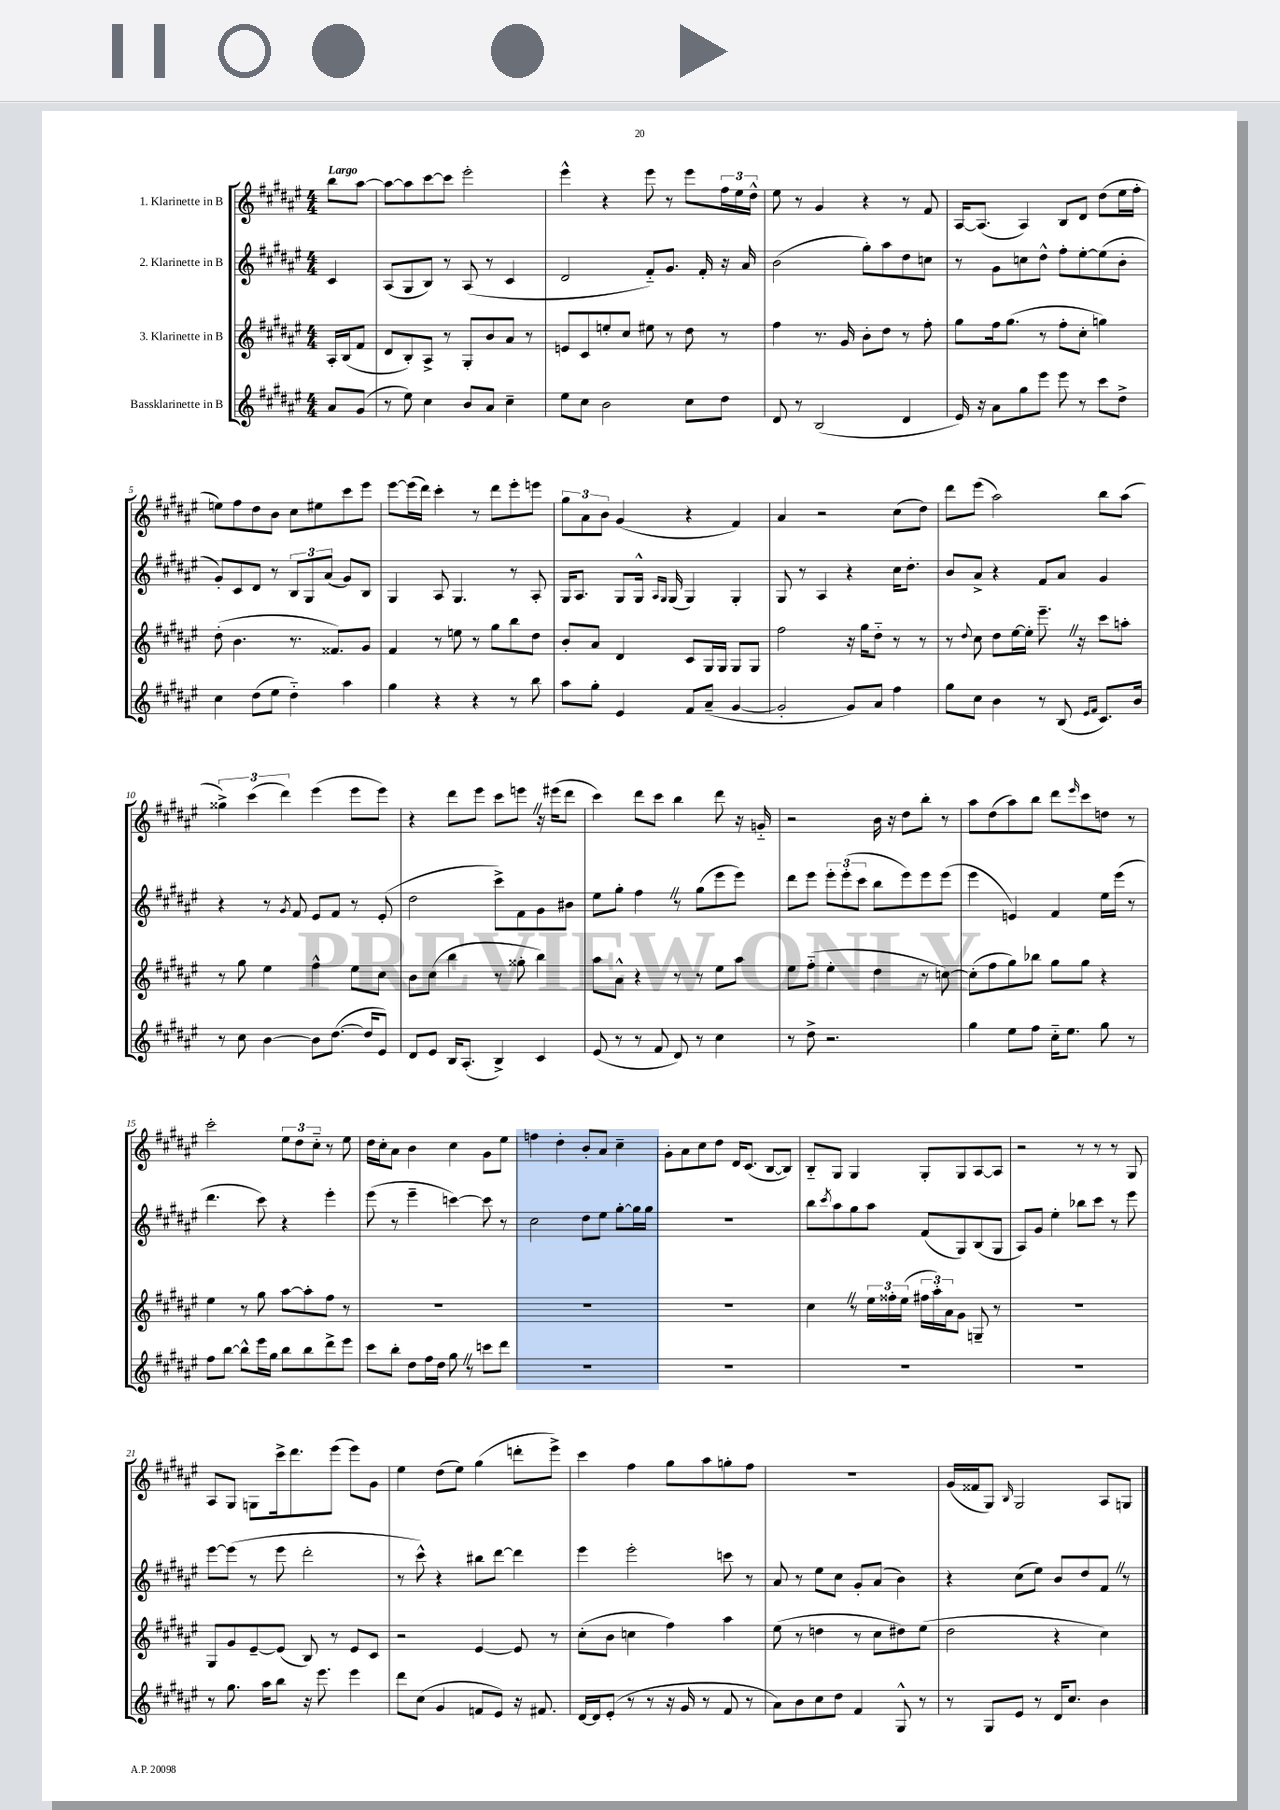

**kern	**kern	**kern	**kern
*part4	*part3	*part2	*part1
*staff4	*staff3	*staff2	*staff1
*I"Bassklarinette in B	*I"3. Klarinette in B	*I"2. Klarinette in B	*I"1. Klarinette in B
*clefG2	*clefG2	*clefG2	*clefG2
*k[f#c#g#d#a#e#]	*k[f#c#g#d#a#e#]	*k[f#c#g#d#a#e#]	*k[f#c#g#d#a#e#]
*M4/4	*M4/4	*M4/4	*M4/4
=	=	=	=
!	!	!	!LO:TX:a:B:t=Largo
8a#/L	16A#'/LL	4c#/	8bb\L
.	(16B/J	.	.
(8g#/J	8f#/J	.	[8aa#\J
=1	=1	=1	=1
8r	8d#/L	(8A#/L	8aa#\L_
8ee#\)	8B'/)	8G#/	8aa#\]
4cc#\	8A#^/J	8B/J)	[8ccc#\
.	8r	8r	8ccc#\J]
8b/L	8G#'/L	(8A#/	2eee#'\
8a#/J	8b/	8r	.
4cc#~\	8a#/J	4c#/	.
.	8r	.	.
=2	=2	=2	=2
8ee#\L	8en/L	2d#/	4eee#^^\
8cc#\J	8c#/	.	.
2b\	8een'/	.	4r
.	8cc#/J	.	.
.	8ee#X\	8f#/L)	8eee#\
.	8r	8.g#/J	8r
8cc#\L	8dd#\	.	8eee#\L
.	.	16f#'/	.
8dd#\J	8r	16r	24ff#\L
.	.	.	24ee#\
.	.	16a#/	.
.	.	.	24dd#^^\JJ
=3	=3	=3	=3
8d#/	4ff#\	(2b\	8ee#\
8r	.	.	8r
(2B/	8.r	.	4g#/
.	16g#/	.	.
.	8b'\L	8gg#'\L)	4r
.	8dd#\J	8aa#\	.
4d#/	8r	8dd#\	8r
.	8ff#'\	8ccn\J	8f#/
=4	=4	=4	=4
16e#/)	8gg#\L	8r	[16A#/KL
16r	.	.	(8.A#/J]
8a#\L	16ff#\k	8g#\L	.
.	(8.gg#\J	.	.
8gg#\	.	8ccn\	4A#/)
8eee#\J	8r	8dd#^^\J	.
8eee#\	8ff#'\L	8ff#'\L	8B/L
8r	8cc#'\J	[8ee#'\	8d#/J
8ccc#\L	4ggn\)	(8ee#\]	(8dd#\L
8dd#^\J	.	8b'\J	16ee#\L
.	.	.	16ff#'\JJ
!!LO:LB:g=z
=5	=5	=5	=5
4cc#\	(8dd#'\	8g#'/L)	8een\L)
.	4.b\	8c#/	8ff#\
(8dd#\L	.	8d#/J	8dd#\
8ee#\J	.	8r	8b\J
4dd#\)	8.r	12B/L	8cc#\L
.	.	12G#/	.
.	.	.	8ee#X\
.	.	(12a#/J	.
.	8.f##X/L)	.	.
4aa#\	.	8g#/L)	8ccc#\
.	8g#/J	8B/J	8eee#\J
=6	=6	=6	=6
4gg#\	4f#/	4G#/	[8eee#\L
.	.	.	(16eee#\L]
.	.	.	16ddd#\JJ)
4r	8r	8A#/	4ccc#'\
.	8een\	4.G#/	.
4r	8r	.	8r
.	8gg#\L	.	8ddd#\L
8r	8bb\	8r	8eee#'\
8bb\	8dd#\J	8A#'/	8eeen\J
=7	=7	=7	=7
8aa#\L	8b'/L	16G#/KL	12gg#\L
.	.	8.A#/J	.
.	.	.	12a#\
8gg#'\J	8a#/J	.	.
.	.	.	12b\J
4e#/	4d#/	8G#/L	(4g#/
.	.	16G#^^/Jk	.
.	.	16qqA#/LL	.
.	.	16qqG#/JJ	.
.	.	(16G#/	.
8f#/L	8c#/L	4G#/)	4r
(8a#~/J	16G#/L	.	.
.	16G#/JJ	.	.
[4g#/	8G#/L	4G#'/	4f#/)
.	8G#/J	.	.
=8	=8	=8	=8
2g#'/]	2ff#\	8G#/	4a#/
.	.	8r	.
.	.	4A#/	2r
8g#/L)	16r	4r	.
.	16gg#\KL	.	.
8a#/J	8dd#\J	.	.
4ff#\	8r	16cc#\KL	(8cc#\L
.	.	8.dd#'\J	.
.	8r	.	8dd#\J)
=9	=9	=9	=9
8gg#\L	8r	8b/L	8ddd#\L
.	8qqdd#/	.	.
8cc#\J	8cc#\	8a#^/J	(8eee#\J
4b\	8dd#\L	4r	2aa#\)
.	[16ee#\L	.	.
.	16ee#'\JJ]	.	.
8r	8.eee#~Z\	8f#/L	.
(8B/	.	8a#/J	.
.	16r	.	.
16qqe#/LL	.	.	.
16qqf#/JJ	.	.	.
8.c#/L)	8ccc#\L	4g#/	8bb\L
.	8aan'\J	.	(8aa#\J
16b/Jk	.	.	.
!!LO:LB:g=z
=10	=10	=10	=10
8r	8r	4r	6gg##X^\)
8cc#\	8gg#\	.	.
.	.	.	(6ccc#\
[4b\	4ee#\	8r	.
.	.	.	6ddd#\)
.	.	8qg#/	.
.	.	8f#/	.
8b\L]	4ff#^^\	8e#/L	(4eee#\
([8.dd#\J	.	8f#/J	.
.	8ee#\L	8r	8eee#\L
16dd#/KL]	.	.	.
8e#/J)	8cc#\J	(8e#'/	8eee#\J)
=11	=11	=11	=11
8d#/L	8b\L	2dd#\	4r
8e#/J	(8cc#\J	.	.
16B/KL	4bb\	.	8ddd#\L
(8.A#'/J	.	.	.
.	.	.	8eee#\J
4B^/)	8r	8ccc#^\L)	8ccc#\L
.	8gg##X'\	8f#\	8eeenZ\J
4c#/	4bb\)	8g#\	16r
.	.	.	(16eee#X\KL
.	.	8b#X\J	8ddd#\J
=12	=12	=12	=12
(8e#/	8aa#\L	8ee#\L	4ccc#\)
8r	8a#^^\J	8gg#'\J	.
8r	4r	4ff#Z\	8ddd#\L
8f#/	.	.	8ccc#\J
8d#/)	8r	8r	4bb\
8r	8r	(8gg#\L	.
4cc#\	8ee#\L	8eee#\	8ddd#\
.	8aa#\J	8eee#\J)	16r
.	.	.	16gn/
=13	=13	=13	=13
8r	8ee#\L	8ddd#\L	2r
8dd#^\	(8ff#\J	8eee#\J	.
2.r	4ee#'\	12eee#'\L	.
.	.	(12eee#'\	.
.	.	12ccc#\J	.
.	4dd#\	8bb\L	16b\
.	.	.	16r
.	.	8eee#\)	8dd#\L
.	8r	8eee#\	8bb'\J
.	[8ccn\)	(8eee#\J	8r
=14	=14	=14	=14
4gg#\	(8cc'\L]	4eee#\	8aa#\L
.	8ff#\	.	(8dd#\
8ee#\L	8gg#\)	4en/)	8aa#\)
8ff#\J	8bb-X\J	.	8bb\J
16cc#\KL	8gg#\L	4f#/	8ddd#\L
8.ee#\J	.	.	.
.	.	.	16qqeee#/
.	8gg#\J	.	8ccc#\
8gg#\	4r	16ee#\LL	8ddn\J
.	.	(16eee#\JJ	.
8r	.	8r	8r
!!LO:LB:g=z
=15	=15	=15	=15
8ff#\L	4ee#\	4.ddd#\	2ccc#'\
[8bb\J	.	.	.
8bb^^\L]	8r	.	.
16eee#\L	8gg#\	8ccc#\)	.
16gg#\JJ	.	.	.
8bb\L	[8aa#\L	4r	12ee#\L
.	.	.	12dd#\
8bb\	8aa#'\]	.	.
.	.	.	12cc#\J
8ddd#^\	8ff#\J	4eee#'\	8r
8eee#\J	8r	.	8ee#\
=16	=16	=16	=16
8ccc#\L	1r	(8eee#\	16dd#\LL
.	.	.	16cc#'\J
8bb'\J	.	8r	8a#\J
8dd#\L	.	4eee#~\	4b\
16ff#\L	.	.	.
16dd#\JJ	.	.	.
8gg#Z\	.	[4cccn\)	4cc#\
8r	.	.	.
8cccn\L	.	8ccc\]	8g#\L
8ddd#\J	.	8r	8ee#\J
=17	=17	=17	=17
1r	1r	2cc#\	4ffn\
.	.	.	4dd#'\
.	.	8dd#\L	8b'/L
.	.	8ee#\J	8a#/J
.	.	[8gg#'\L	4cc#~\
.	.	16gg#\L]	.
.	.	16gg#\JJ	.
=18	=18	=18	=18
1r	1r	1r	8g#'\L
.	.	.	8a#\
.	.	.	8cc#\
.	.	.	8dd#\J
.	.	.	16d#/KL
.	.	.	(8.c#/J
.	.	.	[8B/L
.	.	.	8B/J])
=19	=19	=19	=19
1r	4cc#Z\	8bb\L	8B/L
.	.	8qccc#/	.
.	.	8aa#\	8G#/J
.	8r	8gg#\	4G#/
.	24ee#\LL	8aa#\J	.
.	24ff##X'\	.	.
.	(24ee#\JJ	.	.
.	24ff#X\LL	(8f#/L	8G#'/L
.	24aa#'\)	.	.
.	24a#\J	.	.
.	8g#\J	8G#/)	8G#/
.	8Gn~/	(8B/	[8A#/
.	8r	8G#/J	8A#/J]
=20	=20	=20	=20
1r	1r	8A#/L)	2r
.	.	8g#/J	.
.	.	4ee#'\	.
.	.	8bb-X\L	8r
.	.	8ccc#\J	8r
.	.	8r	8r
.	.	8eee#\	8G#/
!!LO:LB:g=z
=21	=21	=21	=21
8r	8G#/L	[8eee#\L	8A#/L
8.gg#\	8g#/	(8eee#\J]	8G#/J
.	[8e#~/	8r	8Gn\L
16aa#\KL	.	.	.
8bb\J	(8e#/J]	8eee#\	16ccc#^\k
.	.	.	8.ddd#\
16r	8B/)	2ddd#'\	.
8.eee#\	.	.	.
.	8r	.	(8eee#\J
4eee#\	8e#/L	.	8eee#\L)
.	8c#/J	.	8g#\J
=22	=22	=22	=22
8ddd#\L	2r	8r	4ee#\
(8cc#\J	.	8ccc#^^\)	.
4g#/	.	4r	(8dd#\L
.	.	.	8ee#\J)
8fn/L	[4e#/	8bb#X\L	(4gg#\
8e#/J)	.	[8ddd#\J	.
16r	8e#/]	4ddd#\]	8dddn'\L
8.f#X/	.	.	.
.	8r	.	8eee#^\J)
=23	=23	=23	=23
[16d#/LL	(8cc#'\L	4eee#\	4ccc#\
16d#/J]	.	.	.
(8e#'/J	8b\J	.	.
8r	4ccn\	2eee#'\	4ff#\
8r	.	.	.
16r	4ff#\)	.	8gg#\L
16g#/	.	.	.
8r	.	.	8aa#\
8f#/	4aa#\	8cccn\	8ggn'\
8r	.	8r	8ff#\J
=24	=24	=24	=24
8a#\L)	(8ee#\	8a#/	1r
8b\	8r	8r	.
8cc#\	4ddn\	8ee#\L	.
8dd#\J	.	8cc#\J	.
4f#/	8r	8g#'/L	.
.	8cc#\L	(8a#/J	.
8G#^^/	8dd#X\)	4b\)	.
8r	(8ee#\J	.	.
=25	=25	=25	=25
8r	2dd#\	4r	(16g#/LL
.	.	.	16f##X/J
8G#/L	.	.	8G#/J)
.	.	.	16qqB/
8e#/J	.	(8cc#\L	2G#/
8r	.	8ee#\J)	.
16d#/KL	4r	8b/L	.
8.cc#/J	.	.	.
.	.	8dd#/	.
4b\	4cc#\)	8f#Z/J	8A#/L
.	.	8r	8Gn/J
==	==	==	==
*-	*-	*-	*-
